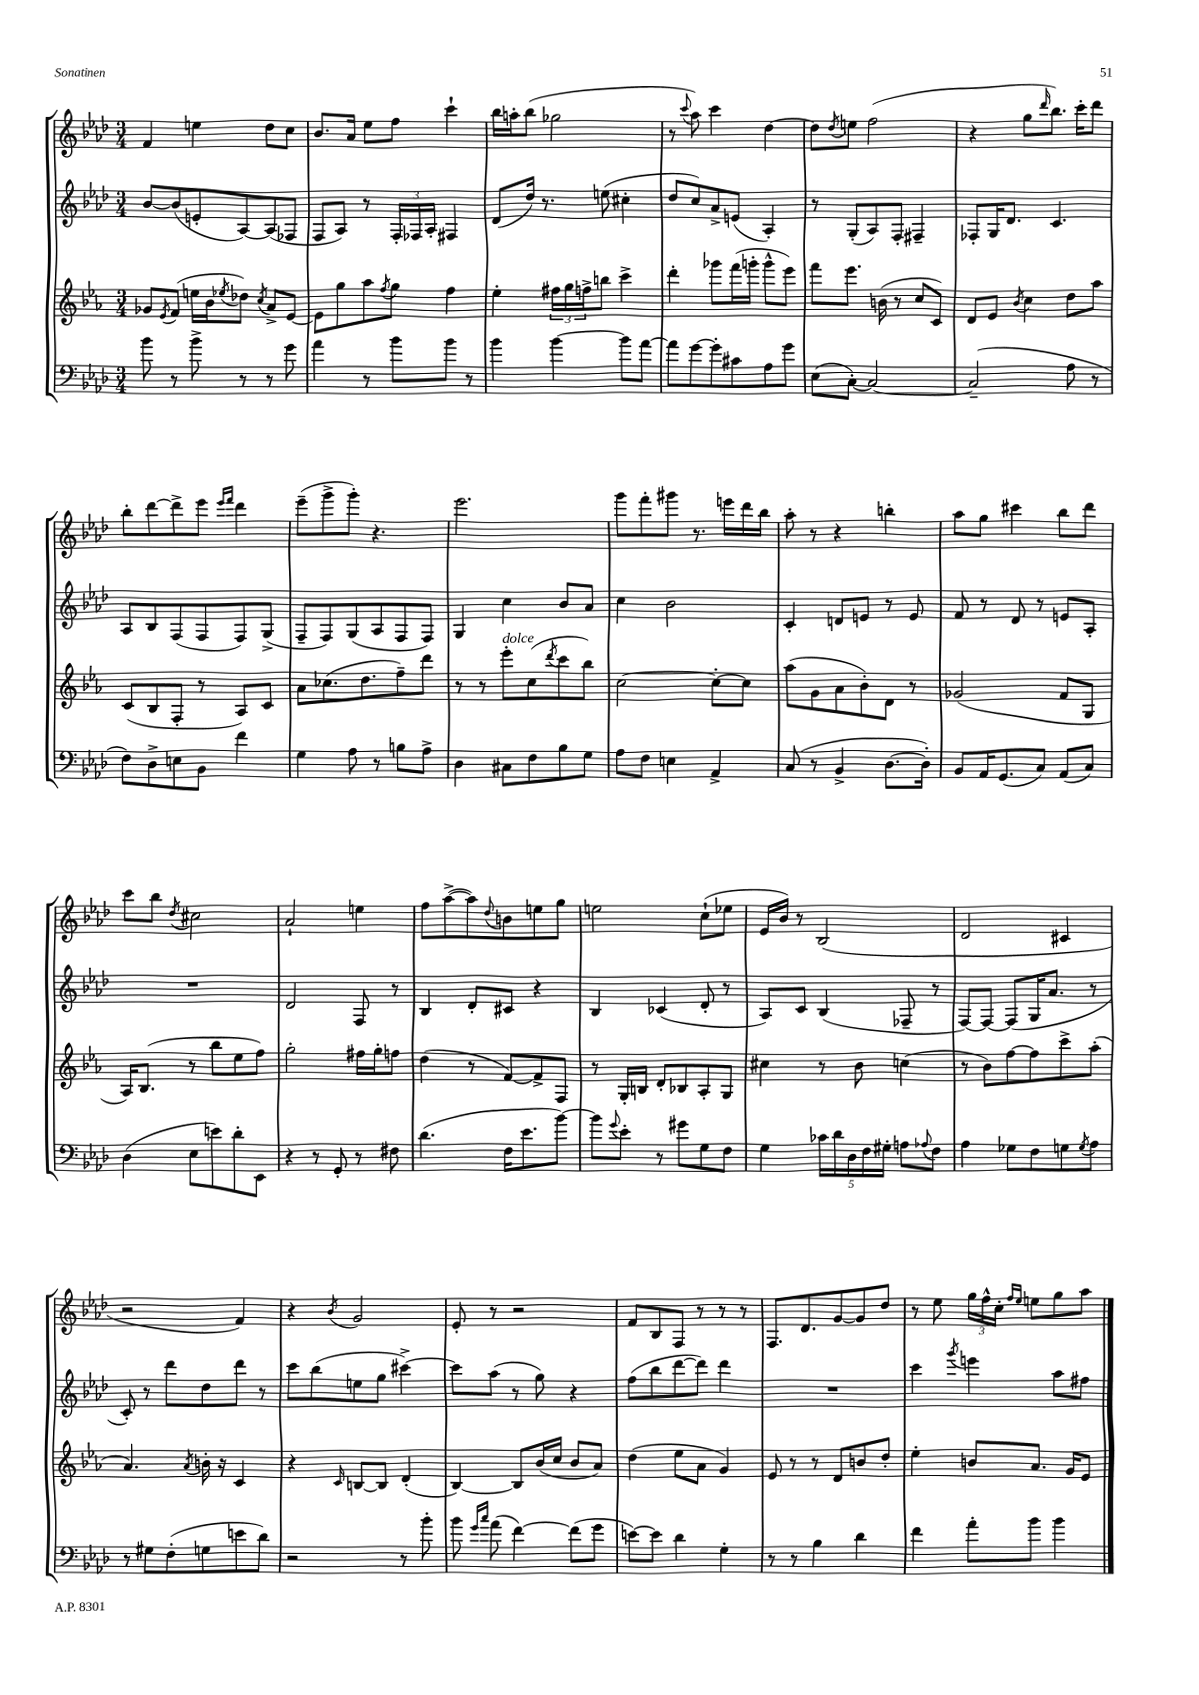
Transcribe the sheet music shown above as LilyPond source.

<<
\new StaffGroup <<
\new Staff = "s0" {
    \clef treble \key aes \major \numericTimeSignature \time 3/4
    f'4 e''4 des''8 c''8 |
    bes'8. aes'16 ees''8 f''8 c'''4-! |
    bes''16 a''16-. bes''8( ges''2 |
    r8 \appoggiatura { c'''8 } aes''8) c'''4 des''4~ |
    des''8 \acciaccatura { des''8 } e''8 f''2( |
    r4 g''8 \grace { des'''16 } bes''8.) c'''16-. des'''8 |
    bes''8-. des'''8~ des'''8-> ees'''8 \grace { ees'''16 f'''16 } des'''4 |
    ees'''8--( g'''8-> g'''8-.) r4. |
    ees'''2. |
    g'''8 f'''8-. gis'''8 r8. e'''16 des'''16 bes''16 |
    aes''8-. r8 r4 b''4-. |
    aes''8 g''8 cis'''4 bes''8 des'''8 |
    c'''8 bes''8 \acciaccatura { des''8 } cis''2 |
    aes'2-! e''4 |
    f''8 aes''8~->( aes''8) \appoggiatura { des''8 } b'8 e''8 g''8 |
    e''2 c''8-!( ees''8 |
    ees'16 bes'16) r8 bes2( |
    des'2 cis'4 |
    r2 f'4) |
    r4 \acciaccatura { bes'8 } g'2 |
    ees'8-. r8 r2 |
    f'8 bes8 f8 r8 r8 r8 |
    f8. des'8. g'8~ g'8 des''8 |
    r8 ees''8 \tuplet 3/2 { g''16 f''16-^ c''16-. } \grace { f''16 ees''16 } e''8 g''8 aes''8 \bar "|." |
}
\new Staff = "s1" {
    \clef treble \key aes \major \numericTimeSignature \time 3/4
    bes'8~ bes'8( e'8-. aes8~) aes8( fes8 |
    f8 aes8) r8 \tuplet 3/2 { f16-. fes16 aes16-. } fis4 |
    des'8( des''16) r8. e''8( cis''4-. |
    des''8 c''8) aes'8-> e'8( aes4-.) |
    r8 g8-.( aes8) f8-. fis4-- |
    fes8-. g16 des'8. c'4. |
    aes8 bes8 f8( f8 f8) g8->( |
    f8-- f8) g8( aes8 f8 f8) |
    g4 c''4 bes'8 aes'8 |
    c''4 bes'2 |
    c'4-. d'8 e'8 r8 e'8 |
    f'8 r8 des'8 r8 e'8 aes8-. |
    R2. |
    des'2 f8 r8 |
    bes4 des'8-. cis'8 r4 |
    bes4 ces'4( des'8-. r8 |
    aes8) c'8 bes4( fes8-- r8 |
    f8~) f8~ f8( g16 aes'8. r8 |
    c'8-.) r8 des'''8 des''8 des'''8 r8 |
    c'''8 bes''8( e''8 g''8 cis'''4~->) |
    cis'''8 aes''8( r8 g''8) r4 |
    f''8( bes''8 des'''8~ des'''8) des'''4 |
    R2. |
    c'''4 \acciaccatura { g'''8 } e'''4 aes''8 fis''8 \bar "|." |
}
\new Staff = "s2" {
    \clef treble \key ees \major \numericTimeSignature \time 3/4
    ges'8 \acciaccatura { ees'8 } f'8( e''16 bes'16 \acciaccatura { ees''8 } des''8) \acciaccatura { c''8 } aes'8-> ees'8~ |
    ees'8 g''8 aes''8 \acciaccatura { f''8 } g''8 f''4 |
    ees''4-. \tuplet 3/2 { fis''16 g''16 f''16-> } b''8 c'''4-> |
    d'''4-. ges'''8 f'''16( g'''16-. g'''8-^ ees'''8) |
    f'''8 ees'''8. b'16( r8 c''8 c'8) |
    d'8 ees'8 \acciaccatura { bes'8 } c''4 d''8 aes''8 |
    c'8( bes8 f8-. r8 aes8) c'8 |
    aes'8 ces''8.( d''8. f''8--) d'''8 |
    r8 r8 ees'''8-.^\markup { \italic "dolce" } c''8( \acciaccatura { d'''8 } c'''8 bes''8) |
    c''2~ c''8~-. c''8 |
    aes''8( g'8 aes'8 bes'8-.) d'8 r8 |
    ges'2( f'8 g8 |
    aes16) bes8.( r8 bes''8 ees''8 f''8) |
    g''2-. fis''16 g''16-. f''8 |
    d''4( r8 f'8~) f'8-> f8 |
    r8 g16-. b16 d'8-. bes8 aes8-. g8 |
    cis''4 r8 bes'8 c''4( |
    r8 bes'8) f''8~ f''8 c'''8-> aes''8-.( |
    aes'4.) \acciaccatura { aes'8 } b'16-. r16 c'4 |
    r4 \grace { c'16 } b8~ b8 d'4-.( |
    bes4~) bes8 bes'16( c''16 bes'8 aes'8) |
    d''4( ees''8 aes'8 g'4) |
    ees'8 r8 r8 d'8 b'8 d''8-. |
    ees''4-. b'8 aes'8. g'16 ees'8 \bar "|." |
}
\new Staff = "s3" {
    \clef bass \key aes \major \numericTimeSignature \time 3/4
    bes'8 r8 bes'8-> r8 r8 g'8 |
    aes'4 r8 bes'8 bes'8 r8 |
    bes'4 bes'4~ bes'8 aes'8~ |
    aes'8 g'8~ g'8-. cis'8 aes8 g'8 |
    ees8( c8~-.) c2~ |
    c2--( aes8 r8 |
    f8) des8-> e8 bes,8 f'4 |
    g4 aes8 r8 b8 aes8-> |
    des4 cis8 f8 bes8 g8 |
    aes8 f8 e4 aes,4-> |
    c8( r8 bes,4-> des8.~ des16-.) |
    bes,8 aes,16 g,8.( c8) aes,8( c8) |
    des4( ees8 e'8) des'8-. ees,8 |
    r4 r8 g,8-. r8 fis8 |
    des'4.( f16 ees'8. bes'8~) |
    bes'8 \appoggiatura { g'8 } ees'8-. r8 gis'8 g8 f8 |
    g4 \tuplet 5/4 { ces'16 des'16 des16 f16 gis16-. } a8 \appoggiatura { aes8 } f8 |
    aes4 ges8 f8 g8 \acciaccatura { g8 } aes8 |
    r8 gis8 f8-.( g8 e'8 des'8) |
    r2 r8 bes'8-. |
    bes'8 \grace { g'16 c''16 } aes'8( f'4~) f'8( g'8 |
    e'8~) e'8 des'4 g4-. |
    r8 r8 bes4 des'4 |
    f'4 aes'8-. bes'8 bes'4 \bar "|." |
}
>>
>>
\layout { \context { \Score \remove "Bar_number_engraver" } }
